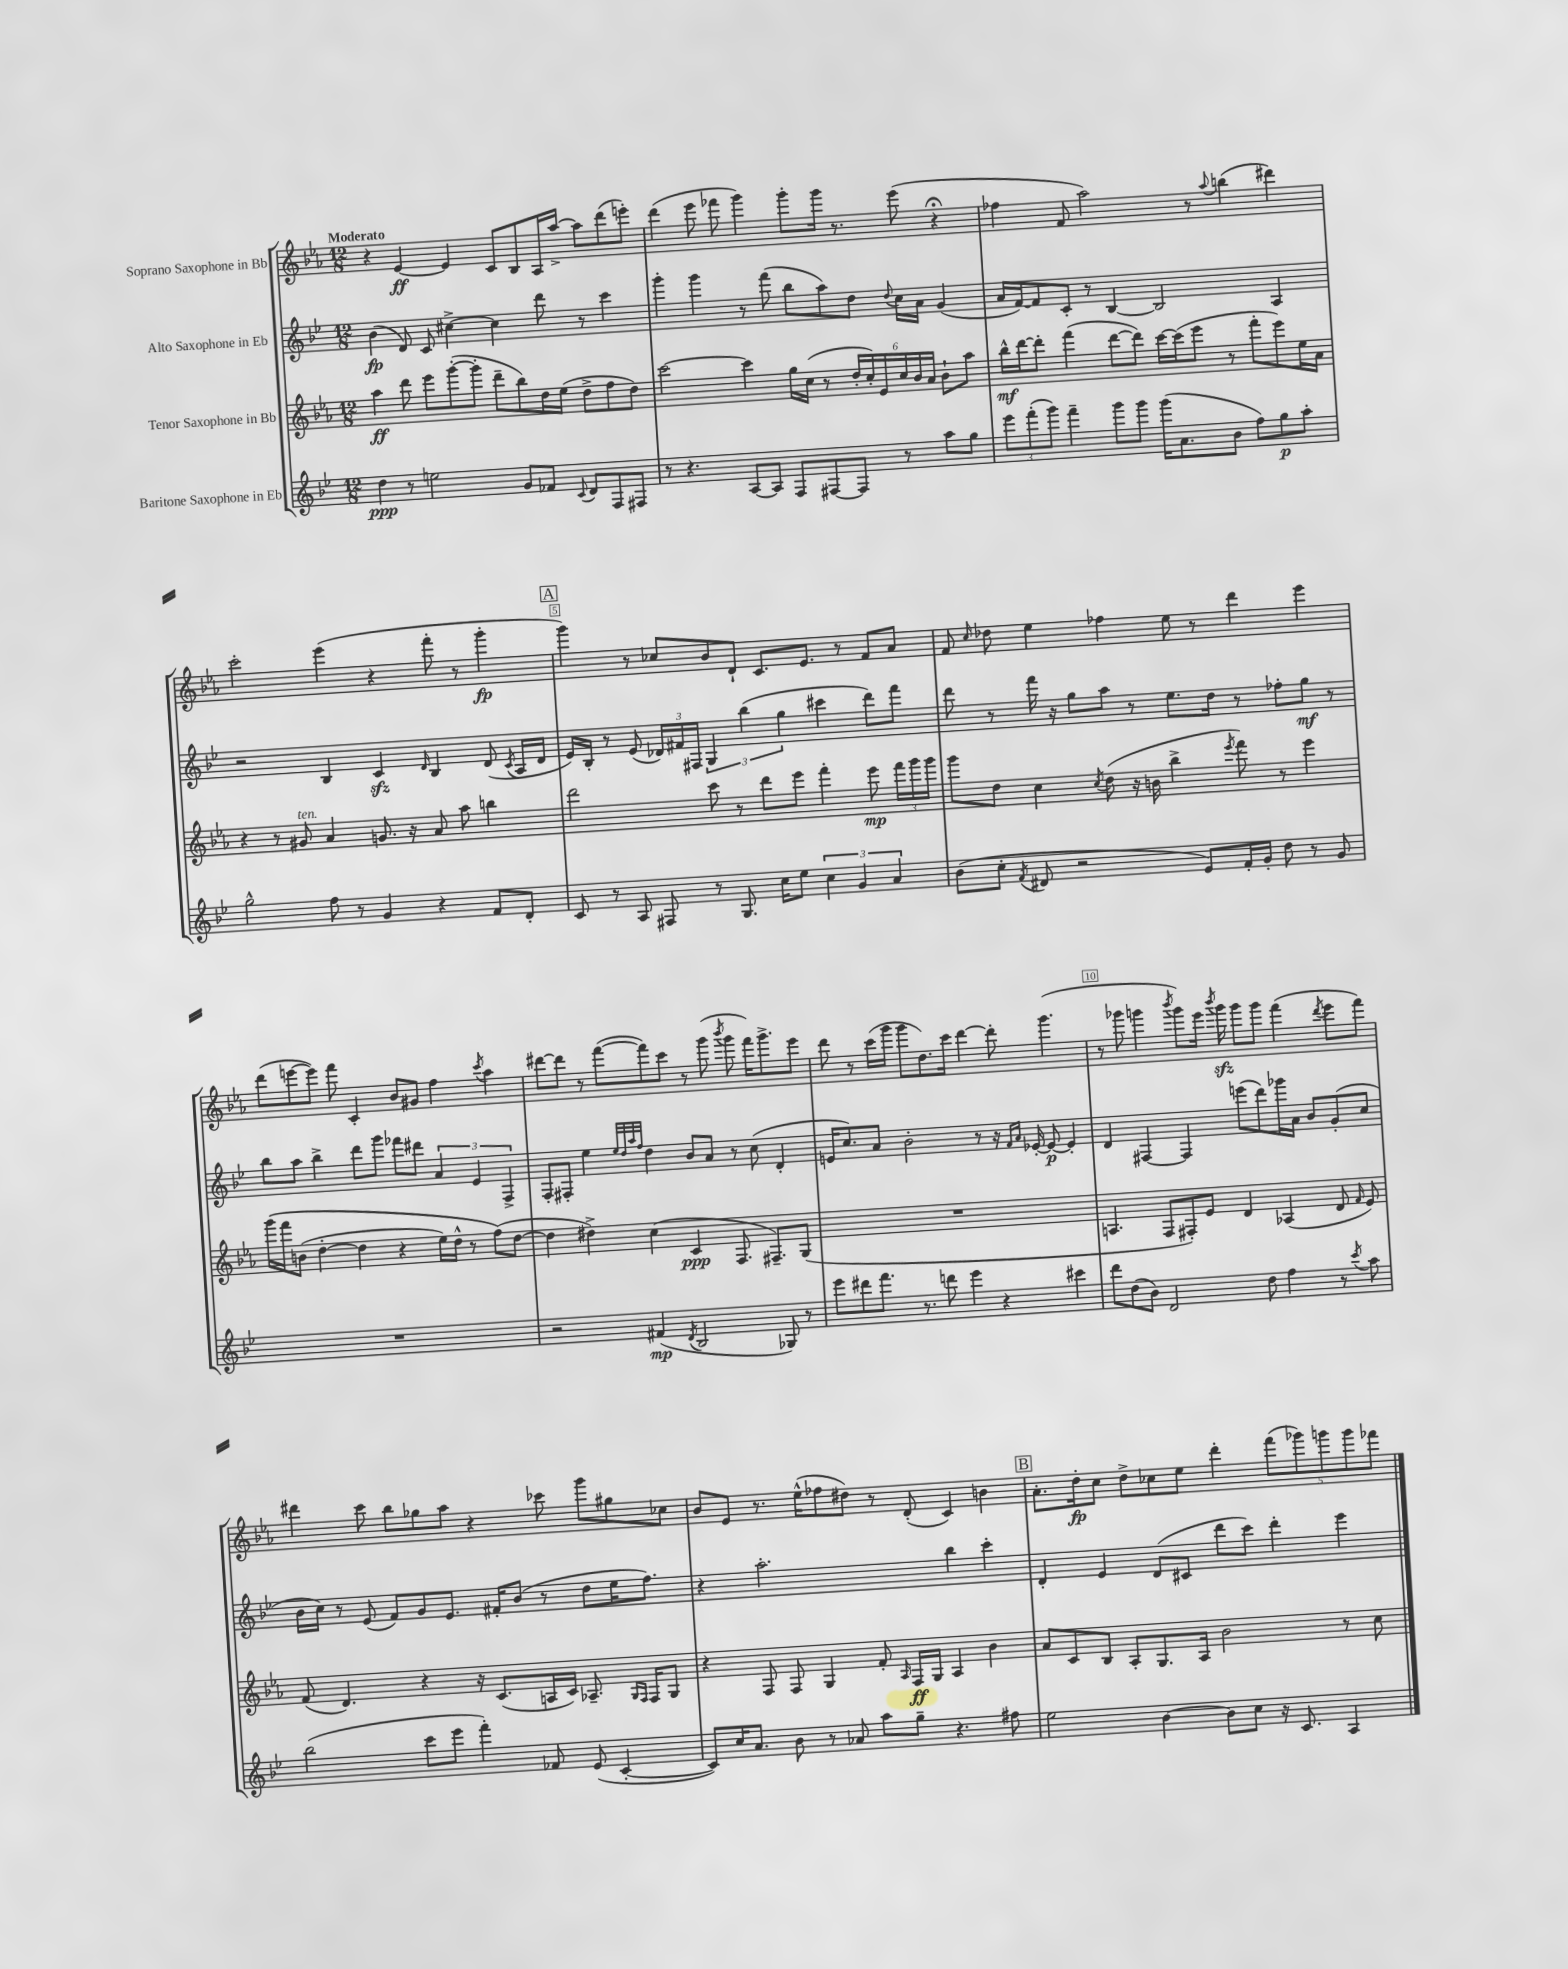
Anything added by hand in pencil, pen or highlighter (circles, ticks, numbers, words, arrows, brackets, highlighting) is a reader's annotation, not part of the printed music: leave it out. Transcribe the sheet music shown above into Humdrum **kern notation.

**kern	**dynam	**kern	**dynam	**kern	**dynam	**kern	**dynam
*part4	*part4	*part3	*part3	*part2	*part2	*part1	*part1
*staff4	*staff4	*staff3	*staff3	*staff2	*staff2	*staff1	*staff1
*I"Baritone Saxophone in Eb	*	*I"Tenor Saxophone in Bb	*	*I"Alto Saxophone in Eb	*	*I"Soprano Saxophone in Bb	*
*clefG2	*	*clefG2	*	*clefG2	*	*clefG2	*
*k[b-e-]	*	*k[b-e-a-]	*	*k[b-e-]	*	*k[b-e-a-]	*
*M12/8	*	*M12/8	*	*M12/8	*	*M12/8	*
=1	=1	=1	=1	=1	=1	=1	=1
!	!	!	!	!	!	!LO:TX:a:B:t=Moderato	!
4dd\	ppp	4aa-\	ff	(4b-\	fp	4r	.
8r	.	8ddd\	.	8d/)	.	[4e-/	ff
2een\	.	8eee-\L	.	8c/	.	.	.
.	.	([8ggg'\	.	[4cc#X^\	.	4e-/]	.
.	.	8ggg'\J]	.	.	.	.	.
.	.	8ddd~\L	.	4cc#\]	.	8c/L	.
8g/L	.	8bb-\)	.	.	.	8B-/	.
8f-X/J	.	16dd\L	.	8ddd\	.	16A-/L	.
.	.	(16ee-\JJ	.	.	.	[16aa-^/JJ	.
8qqc/	.	.	.	.	.	.	.
8d/L	.	8dd^\L	.	8r	.	8aa-\L]	.
8F/	.	8ff\	.	4ccc\	.	(8ddd\	.
8F#X/J	.	8dd\J)	.	.	.	8eeen'\J)	.
=2	=2	=2	=2	=2	=2	=2	=2
8r	.	[2ccc\	.	4ggg'\	.	(4ddd\	.
4.r	.	.	.	.	.	.	.
.	.	.	.	4ggg\	.	8eee-\	.
.	.	.	.	.	.	8fff-X\	.
[8A/L	.	4ccc\]	.	8r	.	4ggg\)	.
8A/J]	.	.	.	(8fff\	.	.	.
8F/L	.	16gg\LL	.	8bb-\L	.	8ggg'\L	.
.	.	(16cc\JJ	.	.	.	.	.
[8F#X/	.	8r	.	8aa\)	.	16ggg\Jk	.
.	.	.	.	.	.	8.r	.
8F#/J]	.	24dd'/LL	.	8dd\J	.	.	.
.	.	24cc'/)	.	.	.	.	.
.	.	24e-/	.	.	.	.	.
.	.	.	.	8qqdd/	.	.	.
8r	.	24cc/	.	16cc\LL	.	(8eee-\	.
.	.	24b-/	.	.	.	.	.
.	.	.	.	16a\JJ	.	.	.
.	.	24a-/JJ	.	.	.	.	.
8aa\L	.	8b-`\L	.	(4g/	.	4r;<	.
8gg\J	.	8aa-\J	.	.	.	.	.
=3	=3	=3	=3	=3	=3	=3	=3
12eee-\L	.	16bb-^^\LL	mf	16a/LL	.	4ff-X\	.
.	.	[16ddd\J	.	[16f/J)	.	.	.
(12fff'\	.	.	.	.	.	.	.
.	.	8ddd'\J]	.	8f/]	.	.	.
12ggg\J)	.	.	.	.	.	.	.
4fff~\	.	(4fff\	.	8c'/J	.	8f/	.
.	.	.	.	8r	.	2aa-\)	.
8ggg\L	.	[8ddd\L	.	[4B-/	.	.	.
8ggg\J	.	8ddd\J])	.	.	.	.	.
(16ggg\KL	.	[16ccc\LL	.	2B-/]	.	.	.
8.a\	.	(16ccc\J]	.	.	.	.	.
.	.	8eee-\J	.	.	.	8r	.
.	.	.	.	.	.	8qqaa-/	.
8b-\J	.	8r	.	.	.	(4bbn\	.
8ff\L)	.	8fff'\L	.	.	.	.	.
8gg\	p	8eee-\)	.	4A/	.	4ddd#X\)	.
8aa'\J	.	16ee-\L	.	.	.	.	.
.	.	16a-\JJ	.	.	.	.	.
!!LO:LB:g=z
=4	=4	=4	=4	=4	=4	=4	=4
2gg^^\	.	4r	.	2r	.	2ccc'\	.
.	.	8r	.	.	.	.	.
!	!	!LO:TX:a:i:t=ten.	!	!	!	!	!
.	.	8g#X/	.	.	.	.	.
8ff\	.	4a-/	.	4B-/	.	(4eee-\	.
8r	.	.	.	.	.	.	.
4g/	.	8.gn/	.	4czz/	.	4r	.
.	.	16r	.	.	.	.	.
.	.	.	.	16qqd/	.	.	.
4r	.	8a-/	.	4B-/	.	8fff'\	.
.	.	8aa-\	.	.	.	8r	.
8f/L	.	4bbn\	.	(8d/	.	4ggg'\	fp
.	.	.	.	8qc/	.	.	.
8d'/J	.	.	.	16A/LL	.	.	.
.	.	.	.	16d/JJ	.	.	.
!!LO:REH:place=s1:t=A
=5	=5	=5	=5	=5	=5	=5	=5
8c/	.	2ddd\	.	16e-/LL)	.	4ggg\)	.
.	.	.	.	16B-'/JJ	.	.	.
8r	.	.	.	8r	.	.	.
8A/	.	.	.	(8e-/	.	8r	.
8F#X/	.	.	.	24d-X/LL)	.	8cc-X/L	.
.	.	.	.	24f#X/	.	.	.
.	.	.	.	24F#X/JJ	.	.	.
8r	.	8ccc\	.	6G/	.	8b-/	.
8.G/	.	8r	.	.	.	8d`/J	.
.	.	.	.	(6bb-\	.	.	.
.	.	8ddd\L	.	.	.	8.c/L	.
16cc\KL	.	.	.	.	.	.	.
.	.	.	.	6gg\	.	.	.
8ee-\J	.	8eee-\J	.	.	.	.	.
.	.	.	.	.	.	8.e-/J	.
6cc\	.	4fff'\	.	4ccc#X\	.	.	.
.	.	.	.	.	.	8r	.
6g/	.	.	.	.	.	.	.
.	.	8eee-\	mp	8ddd\L)	.	8f/L	.
6a/	.	.	.	.	.	.	.
.	.	24fff\LL	.	8fff\J	.	8a-/J	.
.	.	24ggg\	.	.	.	.	.
.	.	24ggg\JJ	.	.	.	.	.
=6	=6	=6	=6	=6	=6	=6	=6
(8b-\L	.	8ggg\L	.	8ddd\	.	8f/	.
.	.	.	.	.	.	16qqcc/	.
8cc'\J	.	8dd\J	.	8r	.	8dd-X\	.
8qf/	.	.	.	.	.	.	.
8d#X/	.	4cc\	.	16fff\	.	4ee-\	.
.	.	.	.	16r	.	.	.
2r	.	.	.	8gg\L	.	.	.
.	.	8qcc/	.	.	.	.	.
.	.	(8dd\	.	8aa\J	.	4ff-X\	.
.	.	16r	.	8r	.	.	.
.	.	16bn\	.	.	.	.	.
.	.	4bb-^\	.	8.ee-\L	.	8ee-\	.
8e-/L)	.	.	.	.	.	8r	.
.	.	.	.	16dd\Jk	.	.	.
.	.	8qeee-/	.	.	.	.	.
16f'/L	.	8fff\)	.	8r	.	4ddd\	.
16g'/JJ	.	.	.	.	.	.	.
8dd\	.	8r	.	8ff-X'\L	.	.	.
8r	.	4eee-\	.	8gg\J	mf	4eee-\	.
8g/	.	.	.	8r	.	.	.
!!LO:LB:g=z
=7	=7	=7	=7	=7	=7	=7	=7
1.r	.	(16ggg\LL	.	8bb-\L	.	(8ddd\L	.
.	.	16fff\J	.	.	.	.	.
.	.	(8bn\J	.	8aa\J	.	[8eeen\	.
.	.	[4dd'\	.	4bb-^\	.	8eee\J])	.
.	.	.	.	.	.	8fff\	.
.	.	4dd\]	.	8ddd\L	.	4c'/	.
.	.	.	.	8ggg\J	.	.	.
.	.	4r	.	8fff-X\L	.	8b-/L	.
.	.	.	.	8ddd#X\J	.	8g#X/J	.
.	.	16ee-\LL)	.	6a/	.	4ff\	.
.	.	16dd^^\JJ	.	.	.	.	.
.	.	8r	.	.	.	.	.
.	.	.	.	6e-/	.	.	.
.	.	.	.	.	.	8qccc/	.
.	.	(8ff\L)	.	.	.	4aa-\	.
.	.	.	.	6F^/	.	.	.
.	.	[8dd\J	.	.	.	.	.
=8	=8	=8	=8	=8	=8	=8	=8
2r	.	4dd\]	.	8F'/L	.	[8ddd#X\L	.
.	.	.	.	8F#X'/J	.	8ddd#\J]	.
.	.	4dd#X^\)	.	4ee-\	.	8r	.
.	.	.	.	.	.	([8fff\L	.
.	.	.	.	32qqee-/LLL	.	.	.
.	.	.	.	32qqdd/	.	.	.
.	.	.	.	32qqaa/	.	.	.
.	.	.	.	32qqff/JJJ	.	.	.
(4f#X/	mp	(4cc\	.	4dd\	.	8fff\])	.
.	.	.	.	.	.	8ccc\J	.
8qd/	.	.	.	.	.	.	.
2B-/	.	4c/	ppp	8b-/L	.	8r	.
.	.	.	.	8a/J	.	(8ggg\	.
.	.	.	.	.	.	8qbbb-/	.
.	.	8.F/	.	8r	.	8ggg\	.
.	.	.	.	(8cc\	.	16fff\KL)	.
.	.	8.F#X~/L)	.	.	.	8.ggg^\	.
8G-X/)	.	.	.	4d'/	.	.	.
8r	.	(8G/J	.	.	.	8eee-\J	.
=9	=9	=9	=9	=9	=9	=9	=9
8eee-\L	.	1.r	.	16en/KL	.	8ddd\	.
.	.	.	.	8.cc/)	.	.	.
8ddd#X\	.	.	.	.	.	8r	.
8.fff\J	.	.	.	8a/J	.	(16ccc\LL	.
.	.	.	.	.	.	16ggg\JJ	.
.	.	.	.	2b-'\	.	8ggg\L	.
8.r	.	.	.	.	.	.	.
.	.	.	.	.	.	8.dd\)	.
8dddn\	.	.	.	.	.	.	.
.	.	.	.	.	.	16ccc\Jk	.
4eee-\	.	.	.	.	.	[4ddd\	.
.	.	.	.	8r	.	.	.
4r	.	.	.	16r	.	8ddd'\]	.
.	.	.	.	16qqf/LL	.	.	.
.	.	.	.	16qqa/JJ	.	.	.
.	.	.	.	[16e-X'/	.	.	.
.	.	.	.	8e-/_	p	(4.ggg\	.
4ccc#X\	.	.	.	4e-'/]	.	.	.
=10	=10	=10	=10	=10	=10	=10	=10
8ddd\L	.	4.An/	.	4d/	.	8r	.
(8dd\	.	.	.	.	.	8ggg-X\	.
8b-\J)	.	.	.	[4F#X/	.	4gggn\	.
2d/	.	8F/L	.	.	.	.	.
.	.	.	.	.	.	8qbbb-/	.
.	.	8F#X'/)	.	4F#/]	.	8ggg\L)	.
.	.	8e-/J	.	.	.	16eee-\Jk	.
.	.	.	.	.	.	8qbbb-/	.
.	.	.	.	.	.	16gggzz\	.
.	.	4d/	.	(8eeen\L	.	8ggg\L	.
8dd\	.	.	.	8ddd\)	.	8ggg\J	.
4ff\	.	(4A-X/	.	16ggg-X\L	.	(4fff\	.
.	.	.	.	16a\JJ	.	.	.
.	.	.	.	8b-/L	.	.	.
.	.	.	.	.	.	8qddd/	.
8r	.	8d/	.	(8g'/	.	8eee-\L	.
8qccc/	.	16qqf/	.	.	.	.	.
8aa\	.	8e-/)	.	8cc/J	.	8fff\J)	.
!!LO:LB:g=z
=11	=11	=11	=11	=11	=11	=11	=11
(2bb-\	.	(8f/	.	16b-\LL	.	4ddd#X\	.
.	.	.	.	16cc\JJ)	.	.	.
.	.	4.d/)	.	8r	.	.	.
.	.	.	.	(8e-/	.	8ccc\	.
.	.	.	.	8f/L)	.	8bb-\L	.
8ccc\L	.	4r	.	8g/	.	8gg-X\	.
8eee-\J	.	.	.	8.e-/J	.	8aa-\J	.
4fff'\)	.	16r	.	.	.	4r	.
.	.	(8.c/L	.	16f#X'/KL	.	.	.
.	.	.	.	(8b-/J	.	.	.
8f-X/	.	16An/L	.	8r	.	8ccc-X\	.
.	.	16c/JJ)	.	.	.	.	.
(8e-/	.	8.A-X~/	.	8dd\L	.	8ggg\L	.
[4c'/	.	.	.	16ee-\K	.	8gg#X\	.
.	.	16qqG/LL	.	.	.	.	.
.	.	16qqF/JJ	.	.	.	.	.
.	.	16F/KL	.	8.ff\J)	.	.	.
.	.	8G/J	.	.	.	8cc-X\J	.
=12	=12	=12	=12	=12	=12	=12	=12
8c/L])	.	4r	.	4r	.	8b-/L	.
16cc/K	.	.	.	.	.	8e-/J	.
8.a/J	.	.	.	.	.	.	.
.	.	8F/	.	2.aa'\	.	8.r	.
8b-\	.	8F/	.	.	.	.	.
.	.	.	.	.	.	(16ee-^^\KL	.
8r	.	4G/	.	.	.	8ff-X\	.
8a-X/	.	.	.	.	.	8dd#X\J)	.
8aa\L	.	8f'/	.	.	.	8r	.
.	.	16qqA-/	.	.	.	.	.
8gg~\J	.	16F/LL	ff	.	.	(8d'/	.
.	.	16G/JJ	.	.	.	.	.
4.r	.	4A-/	.	4bb-\	.	4c/)	.
.	.	4b-\	.	4ccc'\	.	4bn\	.
8ff#X\	.	.	.	.	.	.	.
!!LO:REH:place=s1:t=B
=13	=13	=13	=13	=13	=13	=13	=13
2ee-\	.	8a-/L	.	4d'/	.	8.a-'\L	.
.	.	8c/	.	.	.	.	.
.	.	.	.	.	.	16dd'\k	fp
.	.	8B-/J	.	4e-/	.	8cc\J	.
.	.	8A-'/L	.	.	.	8dd^\L	.
[4b-\	.	8.G/	.	(8d/L	.	8cc-X\	.
.	.	.	.	8c#X/J	.	8ee-\J	.
.	.	16A-/Jk	.	.	.	.	.
8b-\L]	.	2b-\	.	8ddd\L	.	4ddd'\	.
8cc\J	.	.	.	8ccc\J)	.	.	.
16r	.	.	.	4ddd'\	.	(10fff\L	.
8.c/	.	.	.	.	.	.	.
.	.	.	.	.	.	10ggg-X\)	.
.	.	.	.	.	.	10gggn\	.
4A/	.	8r	.	4eee-\	.	.	.
.	.	.	.	.	.	10ggg\	.
.	.	8cc\	.	.	.	.	.
.	.	.	.	.	.	10fff-X\J	.
==	==	==	==	==	==	==	==
*-	*-	*-	*-	*-	*-	*-	*-
